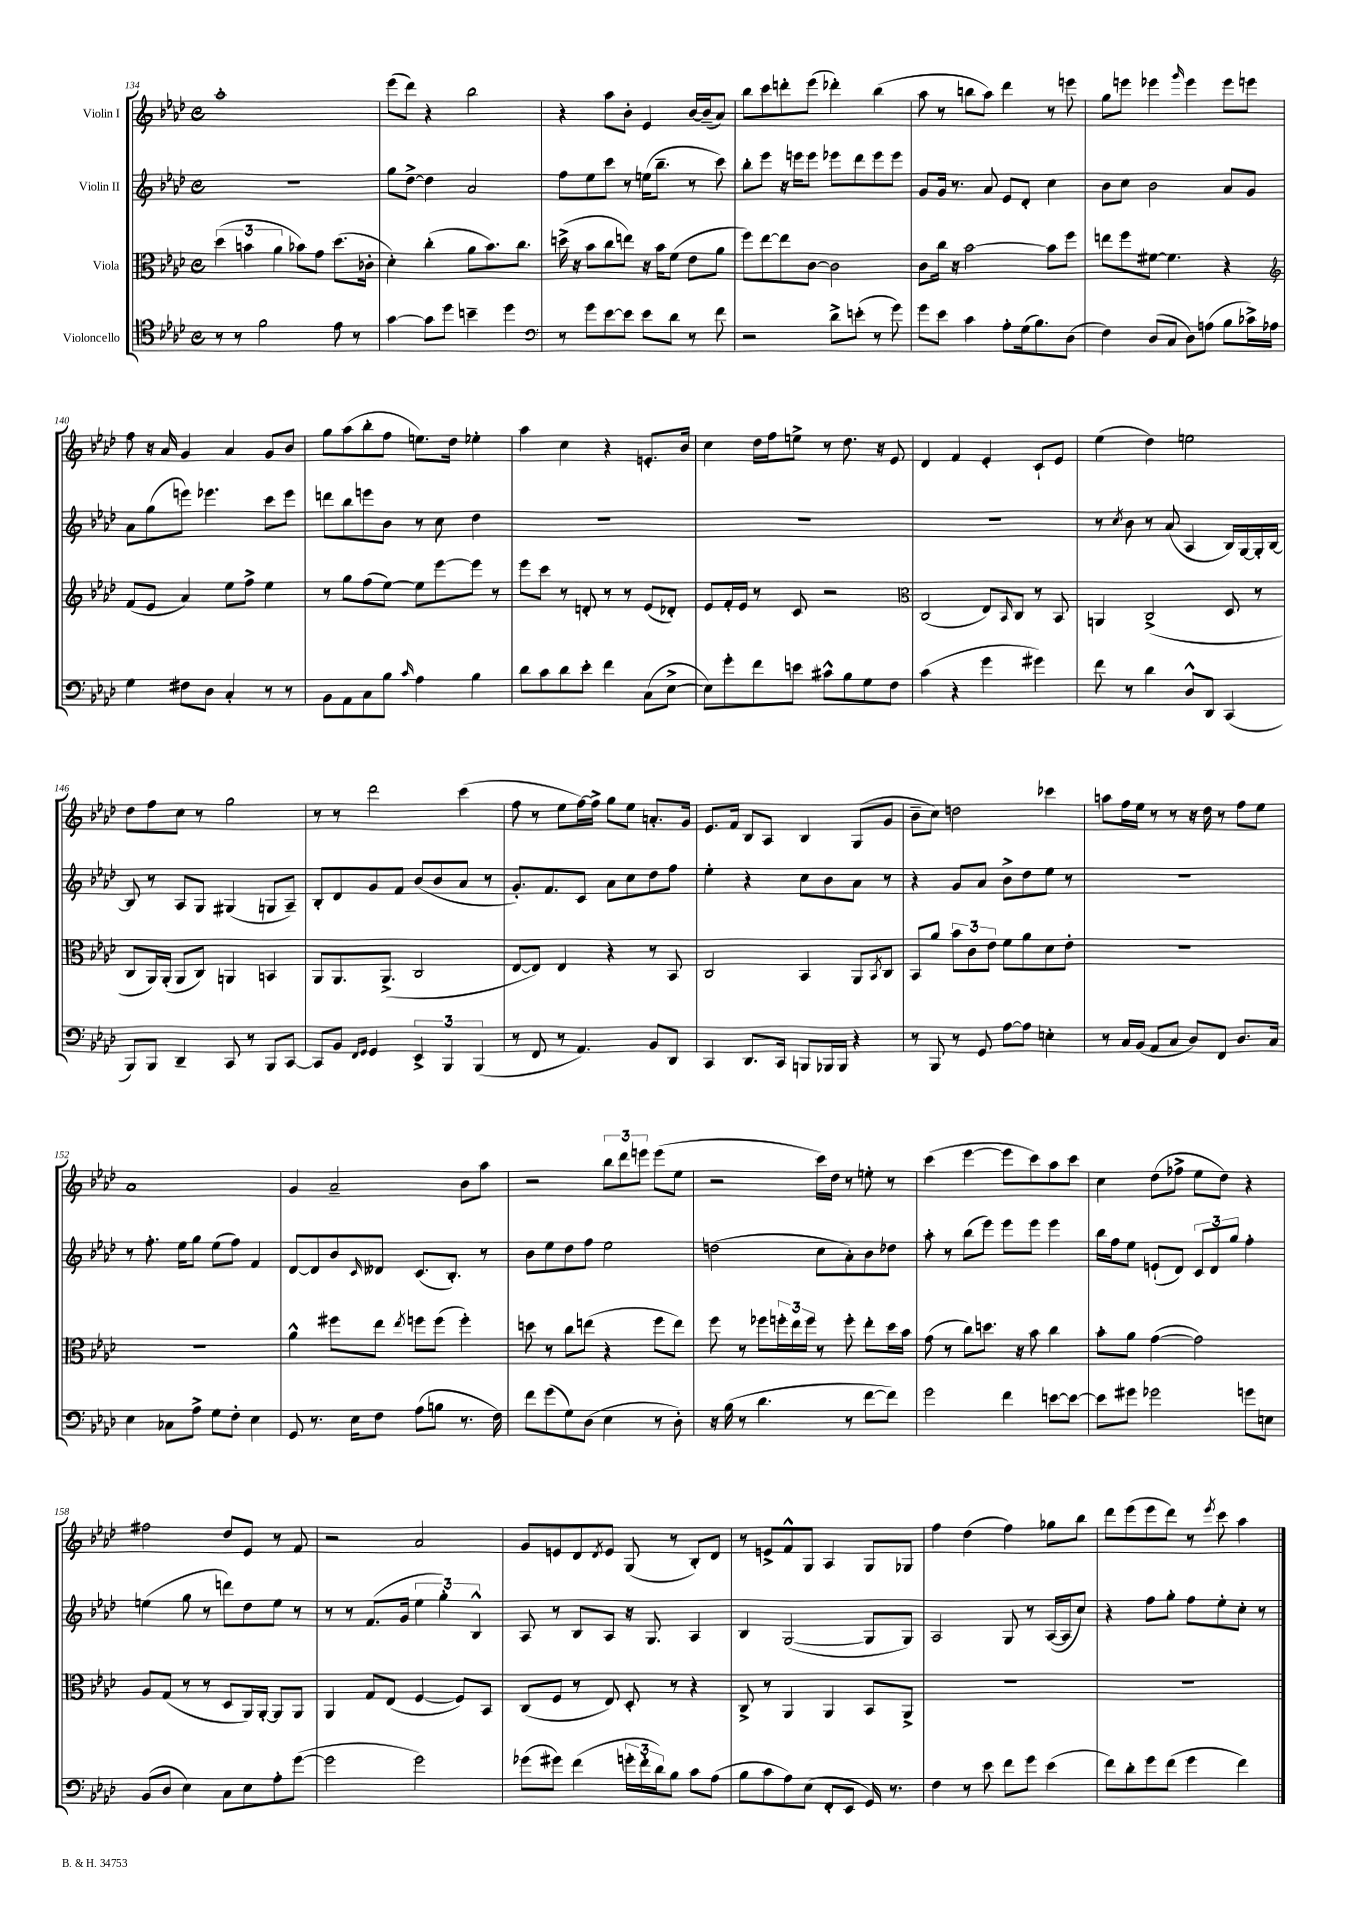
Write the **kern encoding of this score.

**kern	**kern	**kern	**kern
*staff4	*staff3	*staff2	*staff1
*clefC4	*clefC3	*clefG2	*clefG2
*k[b-e-a-d-]	*k[b-e-a-d-]	*k[b-e-a-d-]	*k[b-e-a-d-]
*M4/4	*M4/4	*M4/4	*M4/4
*met(c)	*met(c)	*met(c)	*met(c)
8r	(6dd-\	1r	1aa-'
8r	.	.	.
.	6b\	.	.
2f\	.	.	.
.	6a-\	.	.
.	8b-\L)	.	.
.	8g\J	.	.
8e-\	(8.dd-\L	.	.
8r	.	.	.
.	16c-'\Jk	.	.
=	=	=	=
[4g\	4d-'\)	8gg\L	(8eee-\L
.	.	[8dd-^\J	8ddd-\J)
8g\]L	(4cc'\	4dd-\]	4r
8dd-\J	.	.	.
4b~\	8a-\L	2a-/	2bb-\
.	8.b-\)	.	.
4dd-\	.	.	.
.	8.cc\J	.	.
=	=	=	=
*clefF4	*	*	*
8r	(16dd^\	8ff\L	4r
.	16r	.	.
8g\L	8b-\L	8ee-\	.
[8e-\	8cc\	8ccc\J	8aa-\L
8e-\]J	8ee\J)	8r	8b-'\J
8e-\L	16r	(16ee\LK	4e-/
.	16b-\LK	8.bb-~\J	.
8d-\J	(8f\J	.	.
8r	8e-\L	8r	[16b-/LL
.	.	.	(16b-~/]J
8f\	8a-\J	8ccc\)	8a-/J)
=	=	=	=
2r	8ff\L)	8bb-'\L	8bb-\L
.	[8ee-\	8eee-\J	8ccc\
.	8ee-\]	16r	8ddd'\
.	.	16eee\LK	.
.	[8c\J	8eee\J	(8eee-\J
8d-^\L	2c\]	8eee-\L	4ddd-'\)
(8e'\J	.	8ddd-\	.
8r	.	8eee-\	(4bb-\
8g\)	.	8eee-\J	.
=	=	=	=
8g\L	8c\L	8g/L	8aa-\
8e-\J	16cc\Jk	16g/Jk	8r
.	16r	8.r	.
4c\	[2b-\	.	8bb\L
.	.	8a-/	8aa-\J)
8A-'\L	.	8e-/L	4ddd-\
(16G\k	.	8d-'/J	.
8.B-\)	.	.	.
.	8b-\]L	4cc\	8r
(8D-\J	8ff\J	.	8eee\
=	=	=	=
4F\)	8ee\L	8b-\L	8gg\L
.	8ff\	8cc\J	8eee\J
(8D-/L	[8f#\J	2b-\	4eee-\
8C/J	4.f#\]	.	.
.	.	.	16qqggg/
8D-\L)	.	.	4eee-\
(8A\J	.	.	.
8B-\L	4r	8a-/L	8eee-\L
16c-^\L)	.	8g/J	8eee\J
16A-\JJ	.	.	.
=	=	=	=
*	*clefG2	*	*
4G\	(8f/L	8a-\L	8ff\
.	8e-/J	(8gg\	16r
.	.	.	16a-/
8F#\L	4a-/)	8eee\J)	4g/
8D-\J	.	4.eee-\	.
4C'/	8ee-\L	.	4a-/
.	8ff^\J	.	.
8r	4ee-\	8ccc\L	8g/L
8r	.	8eee-\J	8b-/J
=	=	=	=
8BB-\L	8r	8ddd\L	8gg\L
8AA-\	8gg\L	8bb-\	(8aa-\
8C\	(8ff\	8eee\	8bb-'\
8B-\J	[8ee-\J)	8b-\J	8ff\J
16qqc/	.	.	.
4A-\	8ee-\]L	8r	8.ee\L)
.	[8eee-\	8cc\	.
.	.	.	16dd-\Jk
4B-\	8eee-\]J	4dd-\	4ee-'\
.	8r	.	.
=	=	=	=
8d-\L	8eee-\L	1r	4aa-\
8c\	8ccc\J	.	.
8d-\	8r	.	4cc\
8e-'\J	8d'/	.	.
4f\	8r	.	4r
.	8r	.	.
(8C\L	(8e-/L	.	8.e'/L
[8E-^\J	8d-'/J)	.	.
.	.	.	16b-/Jk
=	=	=	=
8E-\]L)	8e-/L	1r	4cc\
8g'\	16f'/L	.	.
.	16e-/JJ	.	.
8f\	8r	.	16dd-\LL
.	.	.	16ff\J
8e\J	8c/	.	8ee^\J
8c#^^\L	2r	.	8r
8B-\	.	.	8.dd-\
8G\	.	.	.
.	.	.	16r
8F\J	.	.	8e-/
=	=	=	=
*	*clefC3	*	*
(4c\	(2C/	1r	4d-/
4r	.	.	4f/
4g\	8E-/L)	.	4e-'/
.	16qqBB-/	.	.
.	8C/J	.	.
4g#\)	8r	.	8c`/L
.	8BB-/	.	8e-/J
=	=	=	=
8f\	4AA/	8r	(4ee-\
.	.	8qcc/	.
8r	.	8b-\	.
4d-\	(2C^/	8r	4dd-\)
.	.	(8a-/	.
8D-^^/L	.	4A-/	2ee\
8DD-/J	.	.	.
(4CC/	8D-/	16B-/LL)	.
.	.	[16G/	.
.	8r	16G'/]	.
.	.	[16B-/JJ	.
=	=	=	=
8BBB-/L)	8C/L	8B-/]	8dd-\L
8BBB-/J	16AA-/L)	8r	8ff\
.	(16AA-'/JJ	.	.
4DD-~/	8AA-/L	8A-/L	8cc\J
.	8C/J)	8G/J	8r
8CC/	4AA/	(4G#/	2gg\
8r	.	.	.
8BBB-/L	4BB/	8G/L	.
[8CC/J	.	8A-~/J)	.
=	=	=	=
8CC/]L	8AA-/L	8B-'/L	8r
8BB-/J	8.AA-/	8d-/	8r
16qqFF/LL	.	.	.
16qqGG/JJ	.	.	.
4GG/	.	8g/	2ddd-\
.	(8.AA-^/J	.	.
.	.	8f/J	.
6EE-^/	2C/	(8b-/L	.
.	.	8b-/	.
6BBB-/	.	.	.
.	.	8a-/J	(4ccc\
(6BBB-/	.	.	.
.	.	8r	.
=	=	=	=
8r	[8E-/L	8.g'/L)	8ff\
8FF/	8E-/]J)	.	8r
.	.	8.f/	.
8r	4E-/	.	8ee-\L
4.AA-/)	.	8c/J	[16ff\L)
.	.	.	16ff^\]JJ
.	4r	8a-\L	8gg\L
.	.	8cc\	8ee-\J
8BB-/L	8r	8dd-\	8.a'/L
8DD-/J	8BB-/	8ff\J	.
.	.	.	16g/Jk
=	=	=	=
4CC/	2C/	4ee-'\	8.e-/L
.	.	.	16f/Jk
8.DD-/L	.	4r	8B-/L
.	.	.	8A-/J
16CC/Jk	.	.	.
8BBB/L	4BB-/	8cc\L	4B-/
16BBB-/L	.	8b-\	.
16BBB-/JJ	.	.	.
4r	8AA-/L	8a-\J	(8G/L
.	8qBB-/	.	.
.	8C/J	8r	8g/J
=	=	=	=
8r	8BB-/L	4r	8b-~\L
8BBB-/	8a-/J	.	8cc\J)
8r	12b-\L	8g/L	2dd\
.	12c\	.	.
8GG/	.	8a-/J	.
.	12e-\J	.	.
[8A-\L	8f\L	8b-^\L	.
8A-\]J	8a-\	8dd-\	.
4E'\	8d-\	8ee-\J	4ccc-\
.	8e-'\J	8r	.
=	=	=	=
8r	1r	1r	8aa\L
16C/LL	.	.	16ff\L
(16BB-/JJ	.	.	16ee-\JJ
8AA-/L	.	.	8r
8C/J	.	.	8r
8D-/L)	.	.	16r
.	.	.	16dd-\
8FF/J	.	.	8r
8.D-/L	.	.	8ff\L
.	.	.	8ee-\J
16C/Jk	.	.	.
=	=	=	=
4E-\	1r	8r	1a-
.	.	8.ff'\	.
8C-\L	.	.	.
.	.	16ee-\LK	.
8A-^\J	.	8gg\J	.
8G\L	.	(8ee-\L	.
8F'\J	.	8ff\J)	.
4E-\	.	4f/	.
=	=	=	=
8GG/	4a-^^\	[8d-/L	4g/
8.r	.	8d-/]	.
.	8ff#\L	8b-/	2a-~/
16E-\LK	.	.	.
.	.	16qqc/	.
8F\J	8ee-\J	8d--/J	.
.	8qee-/	.	.
(8A-\L	8ff\L	(8.c/L	.
8B\J	(8ff\J	.	.
.	.	8.B-'/J)	.
8.r	4ff'\)	.	8b-\L
.	.	8r	8aa-\J
16F\)	.	.	.
=	=	=	=
8f\L	8dd\	8b-\L	2r
(8g\	8r	8ee-\	.
8G\)	8cc\L	8dd-\	.
(8D-\J	(8ee\J	8ff\J	.
4E-\	4r	2ee-\	12bb-\L
.	.	.	12ddd-\
.	.	.	12eee\J
8r	8ff\L	.	(8eee\L
8D-'\)	8ee\J)	.	8ee-\J
=	=	=	=
16r	8ff\	(2dd\	2r
(16B-\	.	.	.
8r	8r	.	.
4.d-\	8ff-\L	.	.
.	24ff'\L	.	.
.	24ee-\	.	.
.	24ff\JJ	.	.
.	8r	8cc\L	16ccc\LL)
.	.	.	16dd-\JJ
8r	8ff'\	8a-'\)	8r
[8f\L	8ee-'\L	8b-\	8ee'\
8f\]J)	16dd-\L	8dd-\J	8r
.	16b-\JJ	.	.
=	=	=	=
2g\	(8g\	8aa-'\	(4ccc\
.	8r	8r	.
.	8cc\L)	(8bb-\L	[4eee-\
.	8.dd\J	8eee-\J)	.
4f\	.	8eee-\L	8eee-\]L
.	16r	.	.
.	8b-\	8eee-\J	8ccc\)
[8e\L	4cc\	4eee-\	8aa-\
8e\_J	.	.	8ccc\J
=	=	=	=
8e\]L	8b-'\L	16bb-\LL	4cc\
.	.	16ff\J	.
8g#\J	8a-\J	8ee-\J	.
2g-\	([4g\	(8e`/L	(8dd-\L
.	.	8d-/J)	8ff-^\J
.	2g\])	12c/L	8ee-\L
.	.	12d-/	.
.	.	.	8dd-\J)
.	.	12gg/J	.
8g\L	.	4ff'\	4r
8E\J	.	.	.
=	=	=	=
(8BB-/L	8A-/L	(4ee\	2ff#\
8D-/J	(8G/J	.	.
4E-\)	8r	8gg\	.
.	8r	8r	.
8C\L	8D-/L	8ddd\L)	8dd-/L
8E-\	16AA-/L)	8dd-\	8e-/J
.	[16AA-'/JJ	.	.
8A-'\	8AA-/]L	8ee\J	8r
([8g\J	8AA-/J	8r	8f/
=	=	=	=
2g\]	4AA-/	8r	2r
.	.	8r	.
.	8G/L	(8.f/L	.
.	(8E-/J	.	.
.	.	16g/Jk	.
2g\)	[4F/	6ee-\	2a-/
.	.	6gg'\)	.
.	8F/]L)	.	.
.	.	6B-^^/	.
.	8BB-/J	.	.
=	=	=	=
(8g-\L	(8C/L	8A-/	8g/L
8g#\J)	8F/J	8r	8e/
(4f\	8r	8B-/L	8d-/
.	.	.	8qd-/
.	8E-/)	8A-/J	8e/J
24g'\LL	8D-'/	16r	(8G/
24f'\	.	.	.
.	.	8.G/	.
24d-\J)	.	.	.
8B-\J	8r	.	8r
8c\L	4r	4A-/	8B-'/L)
(8A-\J	.	.	8d-/J
=	=	=	=
8B-\L	8C^/	4B-/	8r
8c\	8r	.	8e^/L
8A-\)	4AA-/	([2G/	8f^^/
(8E-\J	.	.	8G/J
8FF'/L	4AA-/	.	4A-/
8EE-/J	.	.	.
16GG/)	8BB-/L	8G/]L	8G/L
8.r	.	.	.
.	8AA-^/J	8G/J)	8G-/J
=	=	=	=
4F\	1r	2A-/	4ff\
8r	.	.	(4dd-\
8e-\	.	.	.
8f\L	.	8G/	4ff\)
8g\J	.	8r	.
(4e-\	.	([16A-/LL	8gg-\L
.	.	16A-/]J	.
.	.	8cc/J)	8bb-\J
=	=	=	=
8f\L)	1r	4r	8ddd-\L
8d-'\	.	.	(8eee-\
8g\	.	8ff\L	8eee-\
(8f\J	.	8gg'\J	8ddd-\J)
4g\	.	8ff\L	8r
.	.	.	8qeee-/
.	.	8ee-'\	8ccc\
4f\)	.	8cc'\J	4aa-\
.	.	8r	.
==	==	==	==
*-	*-	*-	*-
